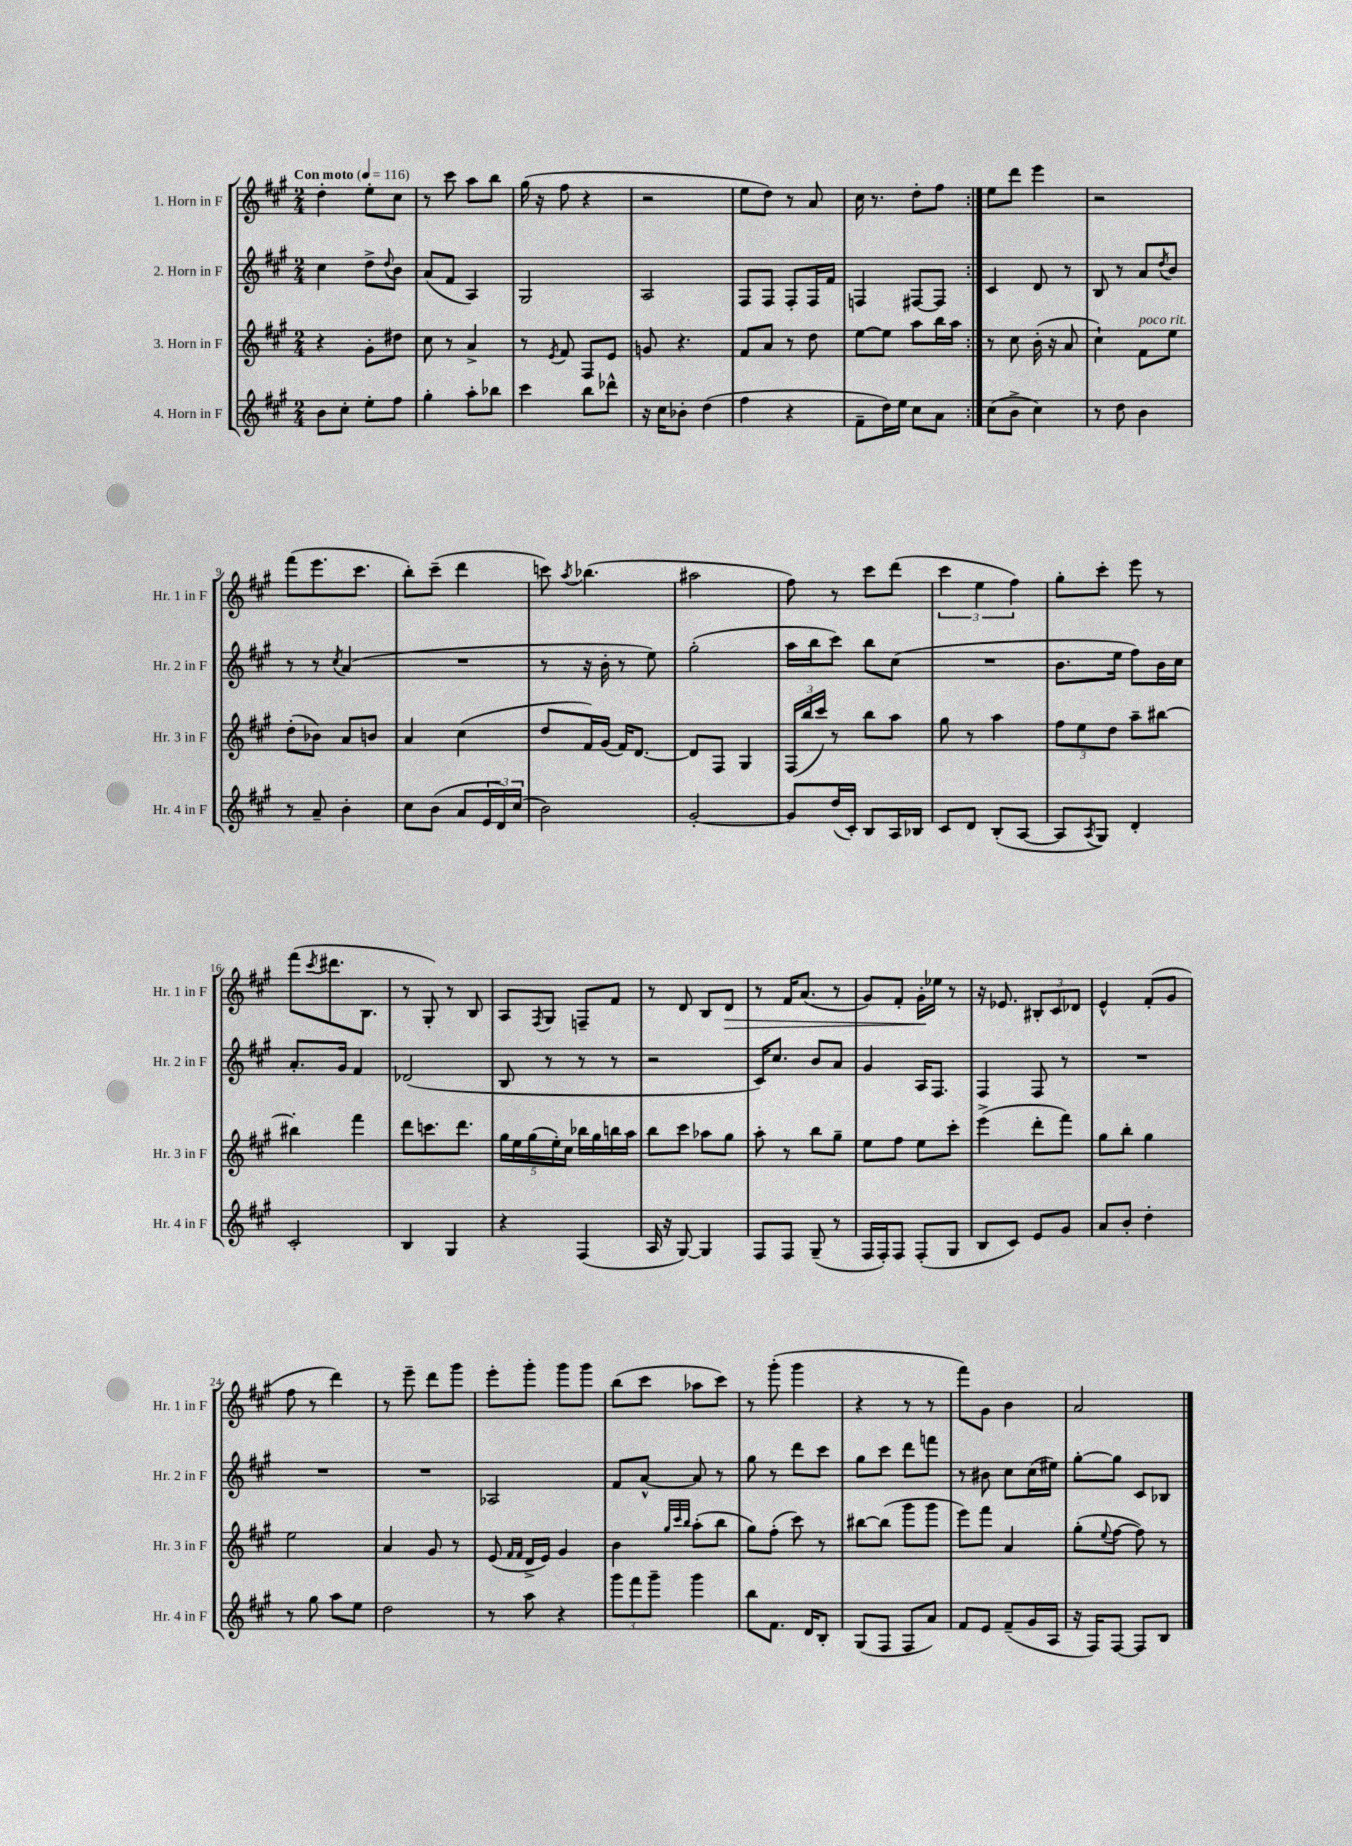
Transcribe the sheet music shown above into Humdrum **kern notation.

**kern	**kern	**kern	**kern
*staff4	*staff3	*staff2	*staff1
*clefG2	*clefG2	*clefG2	*clefG2
*k[f#c#g#]	*k[f#c#g#]	*k[f#c#g#]	*k[f#c#g#]
*M2/4	*M2/4	*M2/4	*M2/4
*MM116	*MM116	*MM116	*MM116
8b\L	4r	4cc#\	4dd'\
8cc#'\J	.	.	.
8ee'\L	8g#'\L	8dd^\L	8ee'\L
.	.	8qqdd/	.
8ff#\J	8dd#\J	8b\J	8cc#\J
=	=	=	=
4gg#'\	8cc#\	(8a/L	8r
.	8r	8f#/J	8ccc#\
8aa'\L	4a^/	4A/)	8aa\L
8bb-\J	.	.	8bb\J
=	=	=	=
4ccc#\	8r	2G#/	(16gg#\
.	.	.	16r
.	8qe/	.	.
.	8f#/	.	8ff#\
8bb\L	8F#/L	.	4r
8ddd-^^\J	8e/J	.	.
=	=	=	=
16r	8g/	2A/	2r
16cc#\LK	.	.	.
8b-'\J	4.r	.	.
(4dd\	.	.	.
=	=	=	=
4ff#\	8f#/L	8F#/L	8ee\L
.	8a/J	8F#/J	8dd\J)
4r	8r	8F#'/L	8r
.	8dd\	16F#/L	8a/
.	.	16f#/JJ	.
=	=	=	=
8f#~\L	[8ee\L	4F/	16cc#\
.	.	.	8.r
16dd\L)	8ee\]J	.	.
16ee\JJ	.	.	.
8cc#\L	8aa\L	[8F#/L	8dd'\L
8a\J	16bb\L	8F#/]J	8ff#\J
.	16aa\JJ	.	.
=:|!	=:|!	=:|!	=:|!
(8cc#\L	8r	4c#/	8ee\L
8b^\J	8cc#\	.	8ddd\J
4cc#\)	(16b'\	8d/	4eee\
.	16r	.	.
.	8a/	8r	.
=	=	=	=
8r	4cc#`\)	8B/	2r
8dd\	.	8r	.
4b\	8f#\L	8a/L	.
.	.	8qdd/	.
.	8ee\J	8b/J	.
=	=	=	=
8r	(8dd'\L	8r	(8fff#\L
8a~/	8b-\J)	8r	8.eee\
.	.	8qcc#/	.
4b'\	8a/L	(4a/	.
.	.	.	8.ccc#\J
.	8b/J	.	.
=	=	=	=
8cc#\L	4a/	2r	8bb'\L)
(8b\J	.	.	(8ccc#~\J
8a/L	(4cc#\	.	4ddd\
24e/L	.	.	.
24d/)	.	.	.
(24cc#/JJ	.	.	.
=	=	=	=
2b\)	8dd/L	8r	8ccc\)
.	.	.	8qaa/
.	16f#/L)	16r	(4.bb-\
.	(16g#/JJ	16b'\	.
.	16f#/LK)	8r	.
.	[8.d/J	.	.
.	.	8ee\)	.
=	=	=	=
[2g#'/	8d/]L	(2gg#'\	2aa#\
.	8F#/J	.	.
.	4G#/	.	.
=	=	=	=
8g#/]L	(24F#/LL	16aa\LL	8ff#\)
.	24bb/	.	.
.	.	16bb\J	.
.	24ccc#/JJ)	.	.
(16dd/L	8r	8ccc#\J)	8r
16c#'/JJ)	.	.	.
8B/L	8bb\L	8bb\L	8ccc#\L
16A/L	8aa\J	(8cc#\J	(8ddd\J
16B-/JJ	.	.	.
=	=	=	=
8c#/L	8gg#\	2r	6ccc#\
8d/J	8r	.	.
.	.	.	6ee\
(8B'/L	4aa\	.	.
.	.	.	6ff#\)
[8A/J	.	.	.
=	=	=	=
8A/]L	12ff#\L	8.b\L	8gg#'\L
.	12ee\	.	.
8qA/	.	.	.
8G#/J)	.	.	8ccc#'\J
.	12dd\J	.	.
.	.	16ee\Jk	.
4d'/	8aa~\L	8ff#\L)	8eee\
.	[8bb#\J	16b\L	8r
.	.	16cc#\JJ	.
=	=	=	=
2c#'/	4bb#'\]	8.a'/L	(8fff#\L
.	.	.	8qccc#/
.	.	.	8.ddd#\
.	.	16g#/Jk	.
.	4fff#\	4f#/	.
.	.	.	8.B\J
=	=	=	=
4B/	8ddd\L	(2d-/	8r
.	8.ccc\	.	8G#'/)
4G#/	.	.	8r
.	8.ddd\J	.	.
.	.	.	8B/
=	=	=	=
4r	20gg#\LL	8B/	8A/L
.	20ee\	.	.
.	(20gg#\	.	.
.	.	.	8qF#/
.	.	8r	8G#/J
.	20ee'\)	.	.
.	20cc#\JJ	.	.
(4F#/	16bb-\LL	8r	8F~/L
.	16gg#\	.	.
.	16bb\	8r	8f#/J
.	16aa\JJ	.	.
=	=	=	=
16A/	8bb\L	2r	8r
16r	.	.	.
[8G#/)	8ccc#\J	.	8d/
4G#/]	8aa-\L	.	8B/L
.	8gg#\J	.	8d/J
=	=	=	=
8F#/L	8aa'\	16c#/LK)	8r
.	.	8.cc#/J	.
8F#/J	8r	.	16f#/LK
.	.	.	(8.a/J
(8G#~/	8bb\L	8b/L	.
8r	8gg#~\J	8a/J	8r
=	=	=	=
16F#/LL	8ee\L	4g#/	8g#/L)
16F#'/J)	.	.	.
8F#/J	8ff#\J	.	8f#'/J
(8F#'/L	8ee\L	16A/LK	16g#'\LL
.	.	8.F#/J	16ee-\JJ
8G#/J	8ccc#'\J	.	8r
=	=	=	=
8B/L	(4eee^\	4F#/	16r
.	.	.	8.e-/
8c#/J)	.	.	.
8e/L	8ddd'\L	8F#/	12B#'/L
.	.	.	12c#/
8g#/J	8fff#\J)	8r	.
.	.	.	12d-/J
=	=	=	=
8a/L	8gg#\L	2r	4e^^/
8b'/J	8bb'\J	.	.
4dd'\	4gg#\	.	(8f#'/L
.	.	.	8g#/J
=	=	=	=
8r	2ee\	2r	8ff#\
8gg#\	.	.	8r
8aa\L	.	.	4ddd\)
8ee\J	.	.	.
=	=	=	=
2dd\	4a/	2r	8r
.	.	.	8eee~\
.	8g#/	.	8ddd\L
.	8r	.	8ggg#\J
=	=	=	=
8r	(8e/	2A-/	8eee'\L
.	16qqf#/LL	.	.
.	16qqf#/JJ	.	.
8aa\	16d^/LL	.	8ggg#'\J
.	16e/JJ)	.	.
4r	4g#/	.	8ggg#\L
.	.	.	8ggg#\J
=	=	=	=
12ggg#\L	4b\	8f#/L	(8bb\L
12fff#\	.	.	.
.	.	[8a^^/J	8ccc#\J
12ggg#~\J	.	.	.
.	32qqgg#/LLL	.	.
.	32qqccc#/	.	.
.	32qqbb/JJJ	.	.
4ggg#\	(8aa'\L	8a/]	8aa-\L
.	8bb\J	8r	8ccc#\J)
=	=	=	=
8bb\L	8gg#\L)	8gg#\	8r
8.f#\J	(8ff#'\J	8r	(8ggg#'\
.	8ccc#\)	8ddd\L	4ggg#\
16d/LK	.	.	.
8B'/J	8r	8ccc#\J	.
=	=	=	=
(8G#/L	[8bb#\L	8gg#\L	4r
8F#/J	(8bb#\]J	8ccc#\J	.
8F#/L	8ggg#\L	8ddd\L	8r
8a/J)	8ggg#\J	8fff\J	8r
=	=	=	=
8f#/L	8eee\L)	8r	8fff#\L)
8e/J	8fff#\J	8b#\	8g#\J
(8f#~/L	4a/	8cc#\L	4b\
16g#/L	.	(16cc#\L	.
16A/JJ	.	16ee#\JJ)	.
=	=	=	=
16r	(8gg#'\L	[8gg#'\L	2a/
16F#/LK)	.	.	.
.	8qqee/	.	.
[8F#/J	[8ff#\J	8gg#\]J	.
8F#/]L	8ff#\])	8c#/L	.
8B/J	8r	8B-/J	.
==	==	==	==
*-	*-	*-	*-
